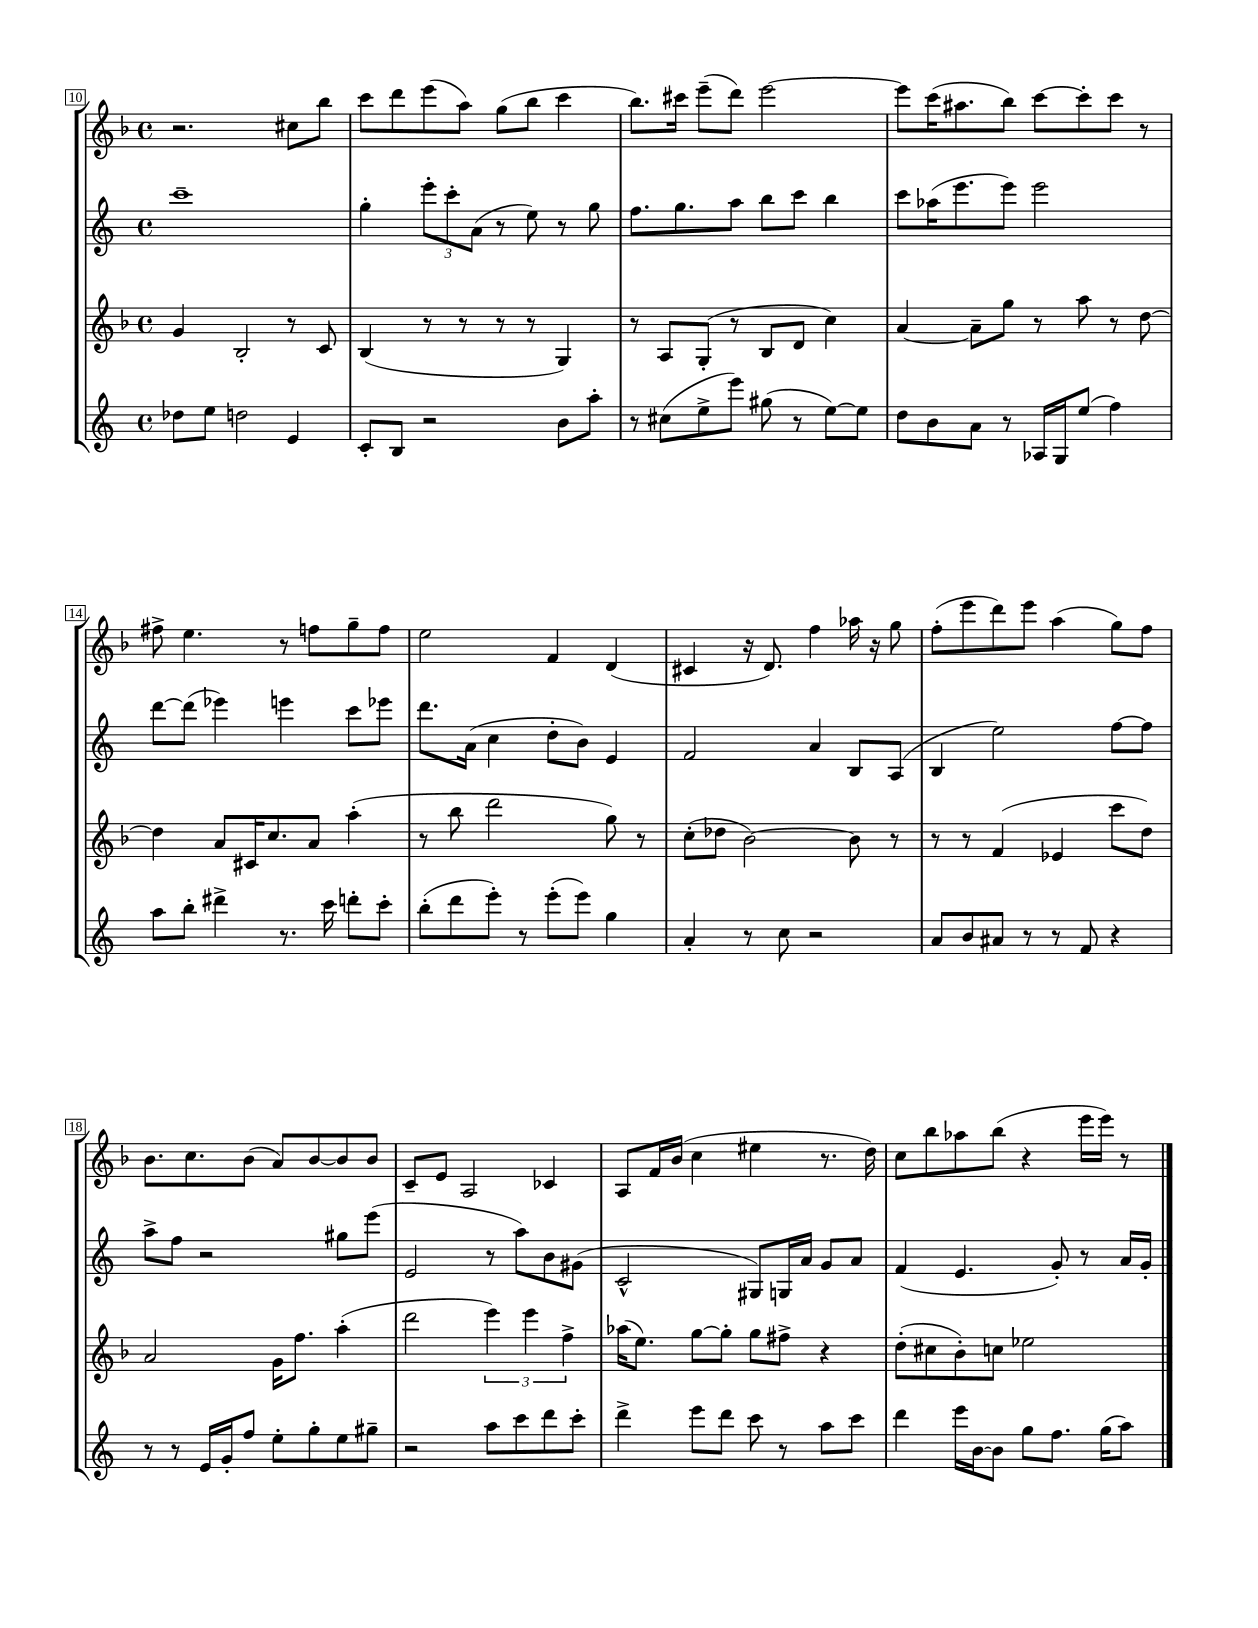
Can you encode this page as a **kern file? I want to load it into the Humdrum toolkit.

**kern	**kern	**kern	**kern
*part4	*part3	*part2	*part1
*staff4	*staff3	*staff2	*staff1
*clefG2	*clefG2	*clefG2	*clefG2
*k[]	*k[b-]	*k[]	*k[b-]
*M4/4	*M4/4	*M4/4	*M4/4
*met(c)	*met(c)	*met(c)	*met(c)
=10	=10	=10	=10
8dd-X\L	4g/	1ccc~	2.r
8ee\J	.	.	.
2ddn\	2B-'/	.	.
4e/	8r	.	8cc#X\L
.	8c/	.	8bb-\J
=11	=11	=11	=11
8c'/L	(4B-/	4gg'\	8ccc\L
8B/J	.	.	8ddd\
2r	8r	12eee'\L	(8eee\
.	.	12ccc'\	.
.	8r	.	8aa\J)
.	.	(12a\J	.
.	8r	8r	(8gg\L
.	8r	8ee\)	8bb-\J
8b\L	4G/)	8r	4ccc\
8aa'\J	.	8gg\	.
=12	=12	=12	=12
8r	8r	8.ff\L	8.bb-\L)
(8cc#X\L	8A/L	.	.
.	.	8.gg\	16ccc#X\Jk
8ee^\	(8G'/J	.	(8eee~\L
8eee\J)	8r	8aa\J	8ddd\J)
(8gg#X\	8B-/L	8bb\L	[2eee\
8r	8d/J	8ccc\J	.
[8ee\L)	4cc\)	4bb\	.
8ee\J]	.	.	.
=13	=13	=13	=13
8dd\L	[4a/	8ccc\L	8eee\L]
8b\	.	(16aa-X\K	(16ccc\K
.	.	8.eee\	8.aa#X\
8a\J	8a~\L]	.	.
8r	8gg\J	8eee\J)	8bb-\J)
16A-X/LL	8r	2eee\	[8ccc\L
16G/J	.	.	.
(8ee/J	8aa\	.	8ccc'\]
4ff\)	8r	.	8ccc\J
.	[8dd\	.	8r
!!LO:LB:g=z
=14	=14	=14	=14
8aa\L	4dd\]	[8ddd\L	8ff#X^\
8bb'\J	.	(8ddd\J]	4.ee\
4ddd#X^\	8a/L	4eee-X\)	.
.	16c#X/K	.	.
.	8.cc/	.	.
8.r	.	4eeen\	8r
.	8a/J	.	8ffn\L
16ccc\	.	.	.
8dddn'\L	(4aa'\	8ccc\L	8gg~\
8ccc'\J	.	8eee-X\J	8ff\J
=15	=15	=15	=15
(8bb'\L	8r	8.ddd\L	2ee\
8ddd\	8bb-\	.	.
.	.	(16a\Jk	.
8eee'\J)	2ddd\	4cc\	.
8r	.	.	.
(8eee'\L	.	8dd'\L	4f/
8eee\J)	.	8b\J)	.
4gg\	8gg\)	4e/	(4d/
.	8r	.	.
=16	=16	=16	=16
4a'/	(8cc'\L	2f/	4c#X/
.	8dd-X\J	.	.
8r	[2b-\)	.	16r
.	.	.	8.d/)
8cc\	.	.	.
2r	.	4a/	4ff\
.	8b-\]	8B/L	16aa-X\
.	.	.	16r
.	8r	(8A/J	8gg\
=17	=17	=17	=17
8a/L	8r	4B/	(8ff'\L
8b/	8r	.	8eee\
8a#X/J	(4f/	2ee\)	8ddd\)
8r	.	.	8eee\J
8r	4e-X/	.	(4aa\
8f/	.	.	.
4r	8ccc\L	[8ff\L	8gg\L)
.	8dd\J)	8ff\J]	8ff\J
!!LO:LB:g=z
=18	=18	=18	=18
8r	2a/	8aa^\L	8.b-\L
8r	.	8ff\J	.
.	.	.	8.cc\
16e/LL	.	2r	.
16g'/J	.	.	.
8ff/J	.	.	(8b-\J
8ee'\L	16g\KL	.	8a/L)
.	8.ff\J	.	.
8gg'\	.	.	[8b-/
8ee\	(4aa'\	8gg#X\L	8b-/]
8gg#X~\J	.	(8eee\J	8b-/J
=19	=19	=19	=19
2r	2ddd\	2e/	8c~/L
.	.	.	8e/J
.	.	.	2A/
8aa\L	6eee\)	8r	.
8ccc\	.	8aa\L)	.
.	6eee\	.	.
8ddd\	.	8b\	4c-X/
.	6ff^\	.	.
8ccc'\J	.	(8g#X\J	.
=20	=20	=20	=20
4ddd^\	(16aa-X\KL	2c^^/	8A/L
.	8.ee\J)	.	.
.	.	.	16f/L
.	.	.	(16b-/JJ
8eee\L	[8gg\L	.	4cc\
8ddd\J	8gg'\J]	.	.
8ccc\	8gg\L	8G#X/L)	4ee#X\
8r	8ff#X^\J	16Gn/L	.
.	.	16a/JJ	.
8aa\L	4r	8g/L	8.r
8ccc\J	.	8a/J	.
.	.	.	16dd\)
=21	=21	=21	=21
4ddd\	(8dd'\L	(4f/	8cc\L
.	8cc#X\	.	8bb-\
16eee\LL	8b-'\)	4.e/	8aa-X\
[16b\J	.	.	.
8b\J]	8ccn\J	.	(8bb-\J
8gg\L	2ee-X\	.	4r
8.ff\J	.	8g'/)	.
.	.	8r	16eee\LL
(16gg\KL	.	.	16eee\JJ)
8aa\J)	.	16a/LL	8r
.	.	16g'/JJ	.
==	==	==	==
*-	*-	*-	*-
